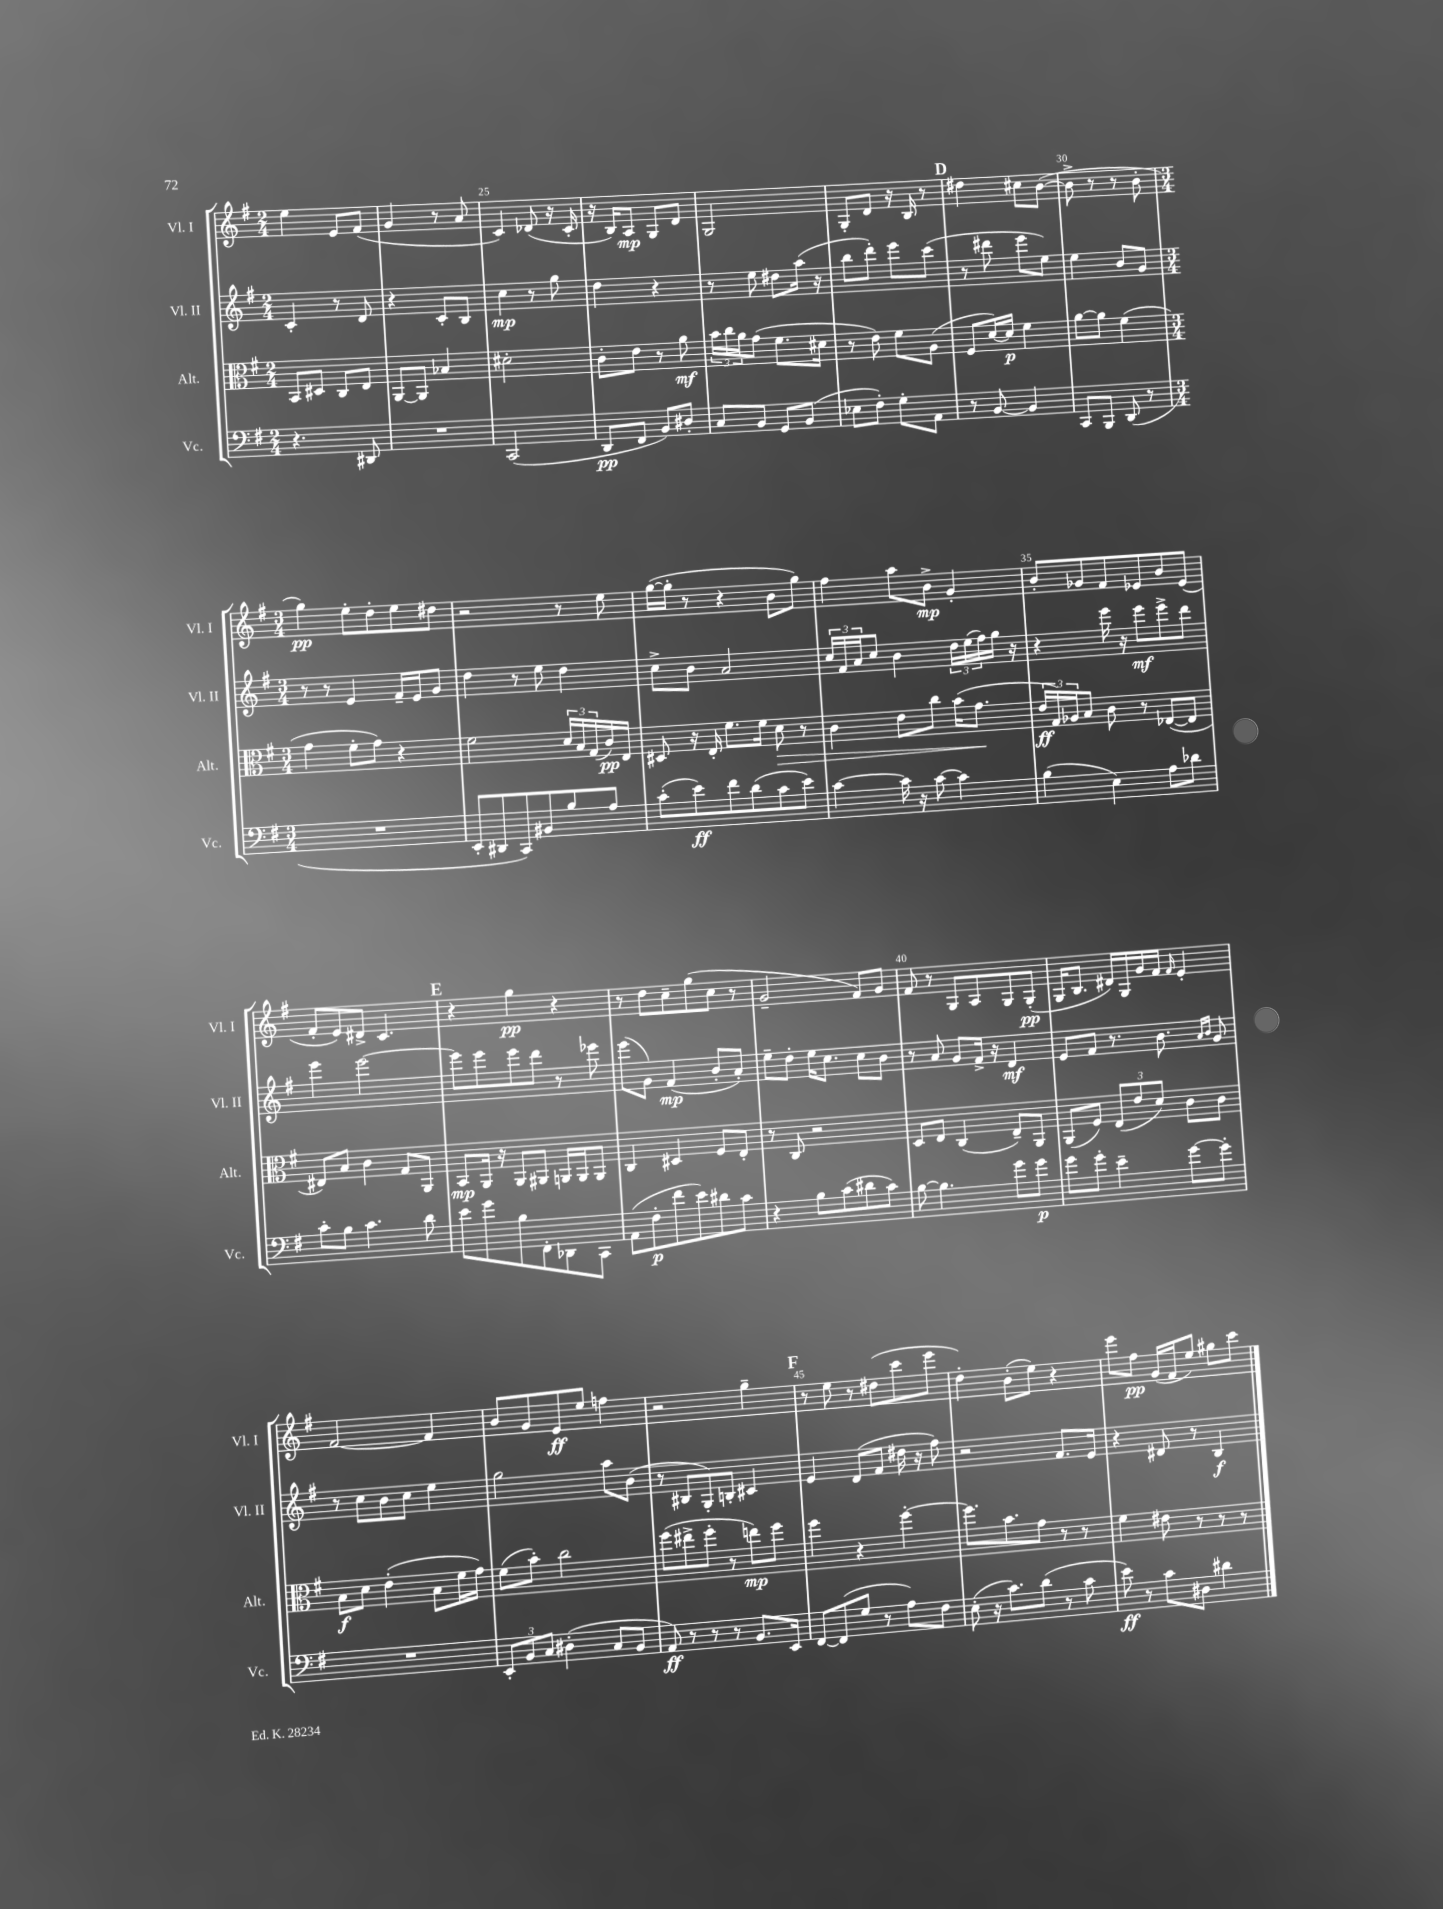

**kern	**kern	**kern	**kern
*staff4	*staff3	*staff2	*staff1
*clefF4	*clefC3	*clefG2	*clefG2
*k[f#]	*k[f#]	*k[f#]	*k[f#]
*M2/4	*M2/4	*M2/4	*M2/4
4.r	8BB	4c'	4ee
.	8D#	.	.
.	8C	8r	8e
8DD#	8E	8d	(8f#
=	=	=	=
2r	[8AA	4r	4g
.	8AA]	.	.
.	4B-	8c'	8r
.	.	8B	8a
=	=	=	=
(2CC	2d#'	4cc	4c)
.	.	8r	(8d-
.	.	8gg	16r
.	.	.	16c'
=	=	=	=
8DD	8c'	4dd	16r
.	.	.	16B)
8FF#	8e	.	8A
8BB)	8r	4r	8G
8D#'	8a	.	8d
=	=	=	=
8C	24b	8r	2G
.	24cc	.	.
.	24a	.	.
8BB	(8g	8ee	.
8GG	8.f#	8dd#	.
(8BB	.	(16aa	.
.	16d#	16r	.
=	=	=	=
8E-	8r	8bb	8G'
8F#')	8e)	8ddd')	8d
8G'	8f#	8eee	16r
.	.	.	16B
8AA	(8A	(8ccc	8r
=	=	=	=
8r	8F#	8r	4dd#
[8BB	[16d)	8ddd#	.
.	16d]	.	.
4BB]	4f#	8eee	8cc#
.	.	8ee)	([8b
=	=	=	=
8CC	[8a	4ee	8b^]
8BBB	8a]	.	8r
(8DD	(4f#	8b	8r
8r	.	8g	8b'
=	=	=	=
*M3/4	*M3/4	*M3/4	*M3/4
2.r	4g	8r	4gg)
.	.	8r	.
.	8f#'	4e	8ee'
.	8g)	.	8dd'
.	4r	16f#~	8ee
.	.	16e	.
.	.	8g	8dd#
=	=	=	=
8EE'	2f#	4dd	2r
8DD#	.	.	.
8CC)	.	8r	.
8BB#	.	8ee	.
8B	24d	4dd	8r
.	24B	.	.
.	(24G	.	.
8A	16c)	.	8ee
.	16E	.	.
=	=	=	=
(8c'	8D#	8cc^	([16gg
.	.	.	16gg']
8e)	16r	8b	8r
.	16E'	.	.
8f#	8.f#	2a	4r
(8d	.	.	.
.	16f#	.	.
8c	8d	.	8b
8e)	8r	.	8gg)
=	=	=	=
[4c	4c	24cc	4ff#
.	.	24f#	.
.	.	24a	.
.	.	8cc	.
16c]	8e	4b	8aa
16r	.	.	.
[8c	8cc	.	8b^
4c]	(16b	24dd	4g'
.	.	(24ee	.
.	8.g	.	.
.	.	24ff#)	.
.	.	16gg	.
.	.	16r	.
=	=	=	=
(4B	24e	4r	8b'
.	24G)	.	.
.	24A-	.	.
.	8B	.	8g-
4E)	8c	16eee	8f#
.	.	16r	.
.	8r	8eee	8e-
8A	([8E-	8eee^	8b
8d-	8E-]	8ddd	(8e-
=	=	=	=
8c'	8E#)	4eee	8f#'
8B	8B	.	8e)
4.c	4c	[2eee	8d#^
.	.	.	4.c
.	8G	.	.
8d	8AA	.	.
=	=	=	=
8e	8BB	8eee]	4r
8g	16AA	8eee	.
.	16r	.	.
8B	8AA	8eee	4gg
8FF#'	8AA#	8ddd	.
8DD-	16AA	8r	4r
.	16AA	.	.
8CC	8AA	8eee-	.
=	=	=	=
(8AA	4C	(8eee	8r
8F#'	.	8g)	8dd
8f#	4D#	(4f#	8cc~
8e)	.	.	(8gg
8d#	8F#	8b'	8cc
8c	8E'	8a')	8r
=	=	=	=
4r	8r	8ee~	2g~
.	8C	8dd'	.
8B	2r	16ee	.
.	.	8.cc	.
(8c	.	.	.
8d#	.	8cc	8f#)
8c)	.	8b	8g
=	=	=	=
[8B	8D	8r	8f#
4.B]	8E	8a	8r
.	(4C	8g	8G
.	.	16f#^	8A
.	.	16r	.
8g	8E~)	4d	8G
8g	8AA	.	(8G'
=	=	=	=
8g	(8AA	8e	16G
.	.	.	8.B
8g'	8F#)	8f#	.
4e~	(12E	8.r	16d#)
.	.	.	16G
.	12e	.	.
.	.	.	16g
.	12d)	.	.
.	.	8.b	16f#
.	.	.	16qqf#
[8g	8c	.	4e'
.	.	16qqa	.
.	.	16qqb	.
8g']	8c	8g	.
=	=	=	=
2.r	8B	8r	[2f#
.	8d	8cc	.
.	(4e'	8b	.
.	.	8cc	.
.	8B	4ee	4f#]
.	16f#	.	.
.	16g)	.	.
=	=	=	=
12EE'	(8f#	2gg	8b
12BB	.	.	.
.	8b')	.	8g
12C	.	.	.
(4D#'	2cc	.	8e
.	.	.	8ee
8C	.	8aa	4ff
8BB	.	(8b	.
=	=	=	=
8AA)	(8ff#	8r	2r
8r	8ee#^	8B#	.
8r	8ff#'	8G')	.
8r	8r	8B'	.
8.BB	8ee)	4c#	4gg~
.	8ff#	.	.
16EE	.	.	.
=	=	=	=
[8FF#	4ff#	4e	8r
(8FF#]	.	.	8ee
8G	4r	(8d	8r
8r	.	8f#	(8dd#
8A)	[4ff#'	16dd#	8ccc
.	.	16r	.
8F#	.	8ff#)	8eee
=	=	=	=
(8E'	8.ff#]	2r	4dd')
16r	.	.	.
8.c)	8.b	.	.
.	.	.	(8b'
(8d	8g	.	8ee)
8r	8r	8.f#	4r
8c	8r	.	.
.	.	16e	.
=	=	=	=
8e)	4f#	4r	8eee
8r	.	.	8ff#
8c	8e#	8d#	(16g
.	.	.	16f#
8D#	8r	8r	8ee)
4d#	8r	4B	8gg#
.	8r	.	8ccc
==	==	==	==
*-	*-	*-	*-
